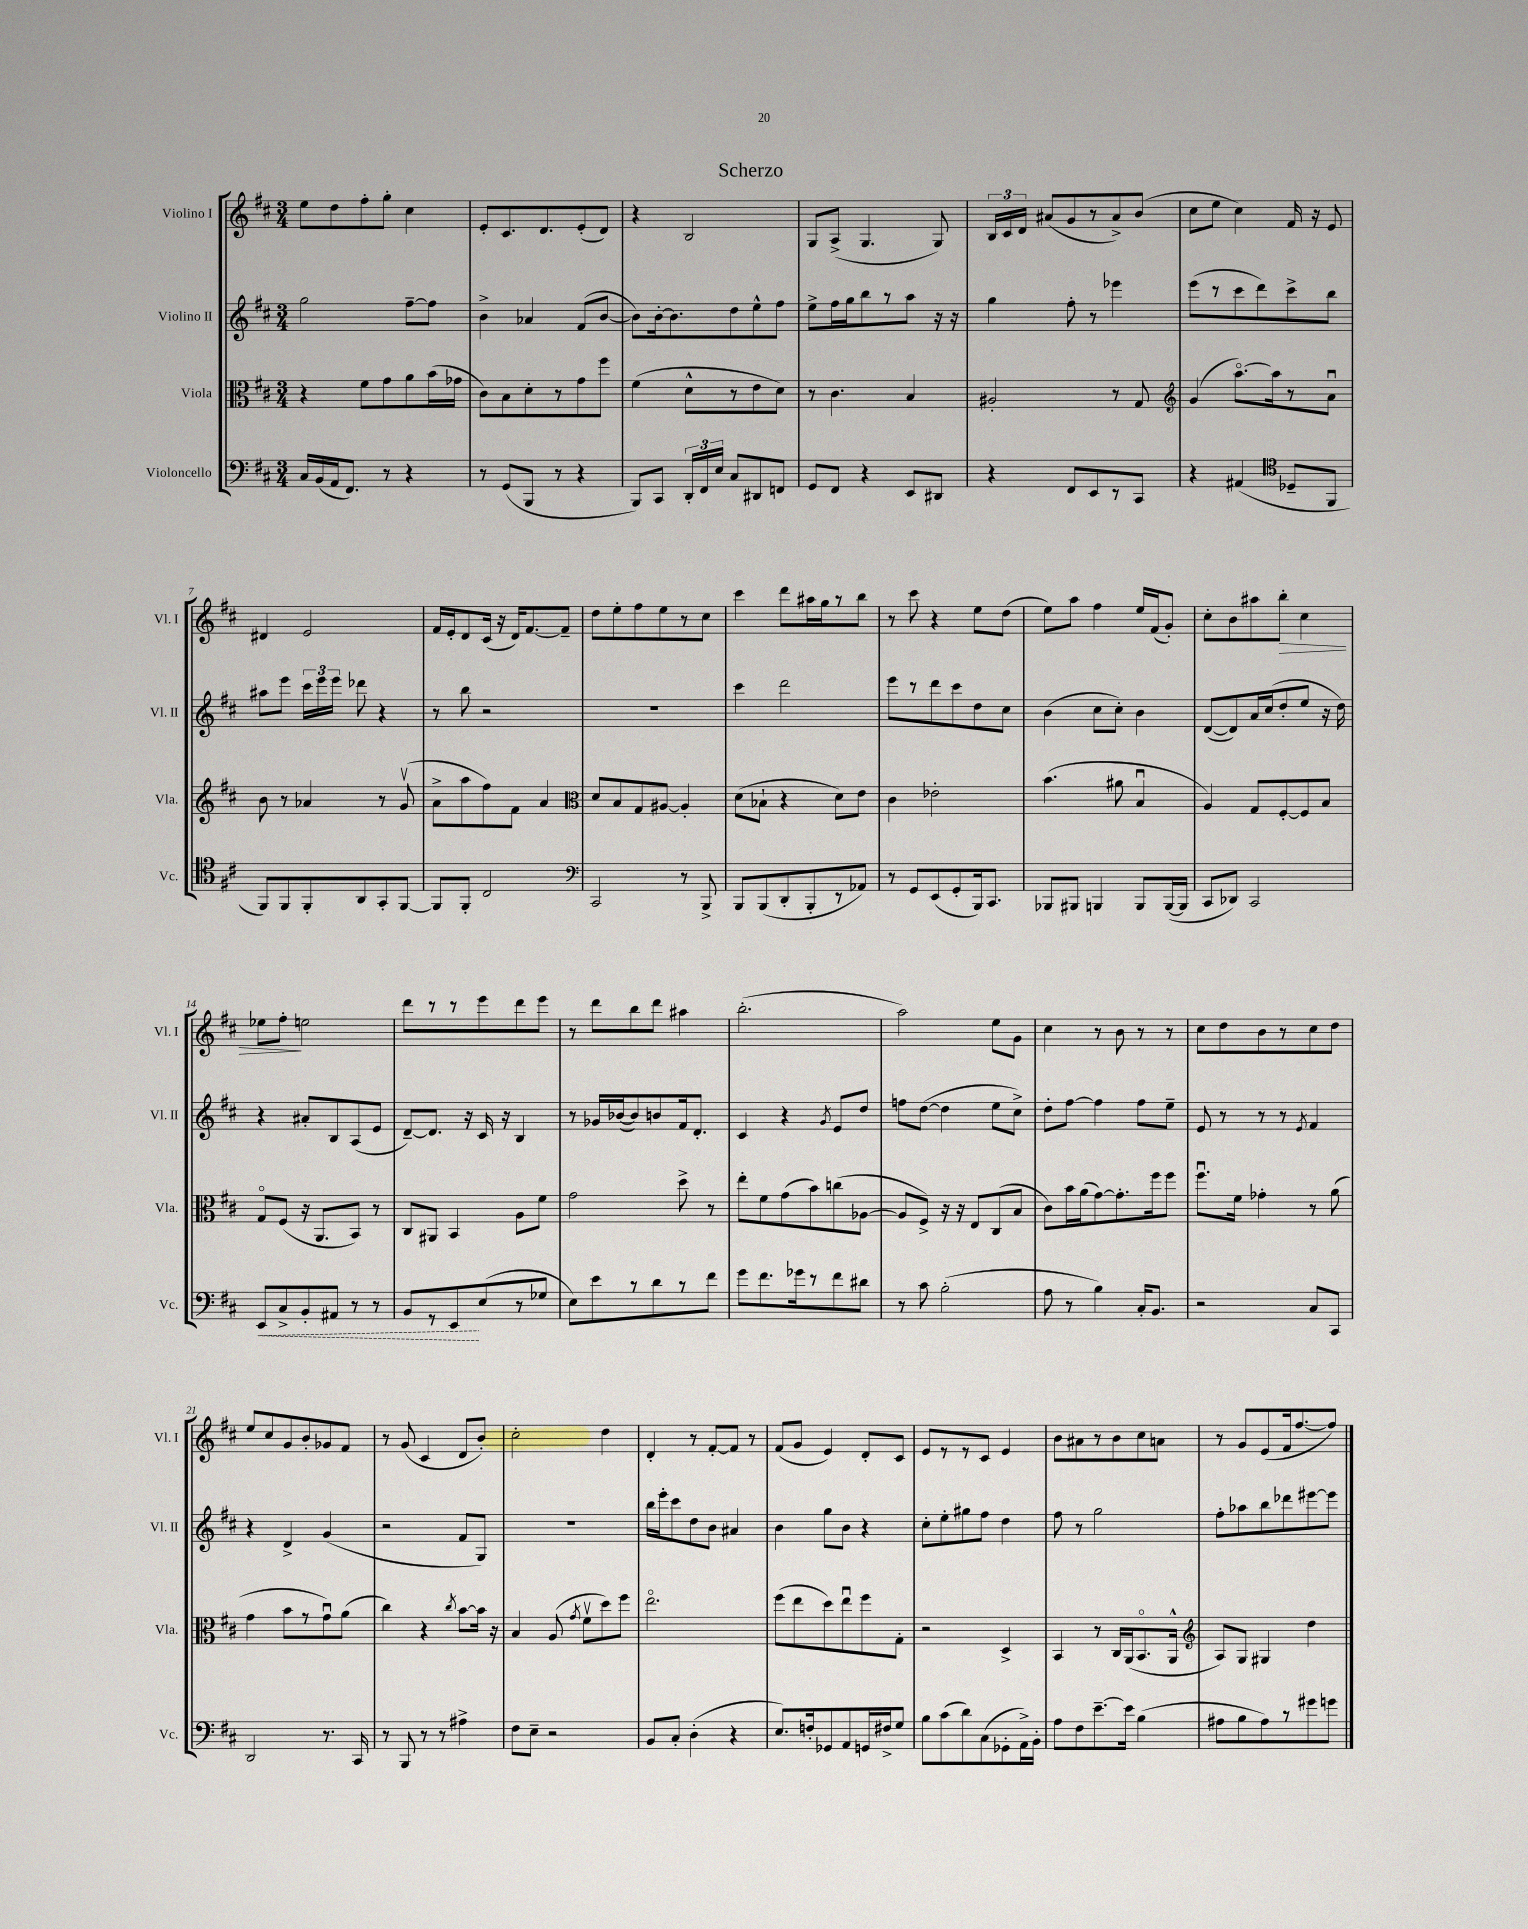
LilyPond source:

\header { title = "Scherzo" }
<<
\new StaffGroup <<
\new Staff = "s0" \with { instrumentName = "Violino I" shortInstrumentName = "Vl. I" } {
    \clef treble \key d \major \numericTimeSignature \time 3/4
    \autoBeamOff e''8[ d''8 fis''8-. g''8]-. cis''4 |
    e'8[-. cis'8. d'8. e'8-.( d'8]) |
    r4 b2 |
    g8[ a8]->( g4. g8) |
    \tuplet 3/2 { b16[ cis'16 d'16] } ais'8[( g'8 r8 ais'8->) b'8]( |
    cis''8[ e''8] cis''4) fis'16 r16 e'8 |
    dis'4 e'2 |
    fis'16[ e'16-. d'8 cis'16]( r16 d'16[) fis'8.~ fis'8]-- |
    d''8[ e''8-. fis''8 e''8 r8 cis''8] |
    cis'''4 d'''8[ ais''16 g''16 r8 b''8] |
    r8 cis'''8 r4 e''8[ d''8]( |
    e''8[) a''8] fis''4 e''16[ fis'16( g'8]-.) |
    cis''8[-. b'8 ais''8 b''8]-.\> cis''4 |
    ees''8[ fis''8]-.\! e''2 |
    d'''8[ r8 r8 e'''8 d'''8 e'''8] |
    r8 d'''8[ b''8 d'''8] ais''4 |
    b''2.-.( |
    a''2) e''8[ g'8] |
    cis''4 r8 b'8 r8 r8 |
    cis''8[ d''8 b'8 r8 cis''8 d''8] |
    e''8[ cis''8 g'8 b'8-. ges'8 fis'8] |
    r8 g'8( cis'4 d'8[ b'8]-.) |
    cis''2-. d''4 |
    d'4-. r8 fis'8[~-. fis'8] r8 |
    fis'8[( g'8] e'4) d'8[-. cis'8] |
    e'8[ r8 r8 cis'8] e'4 |
    b'8[ ais'8 r8 b'8 cis''8 a'8] |
    r8 g'8[ e'8( fis'16 fis''8.~ fis''8]) \bar "|." |
}
\new Staff = "s1" \with { instrumentName = "Violino II" shortInstrumentName = "Vl. II" } {
    \clef treble \key d \major \numericTimeSignature \time 3/4
    \autoBeamOff g''2 fis''8[~-- fis''8] |
    b'4-> aes'4 fis'8[( b'8]~ |
    b'8[) b'16~-. b'8. d''8 e''8-^ fis''8] |
    e''8[-> fis''16 g''16 b''8 r8 a''8] r16 r16 |
    g''4 fis''8-. r8 ees'''4 |
    e'''8[( r8 cis'''8 d'''8) cis'''8-> b''8] |
    ais''8[ e'''8] \tuplet 3/2 { cis'''16[ e'''16 e'''16] } des'''8 r4 |
    r8 b''8 r2 |
    R2. |
    cis'''4 d'''2 |
    e'''8[ r8 d'''8 cis'''8 d''8 cis''8] |
    b'4( cis''8[ cis''8]-.) b'4 |
    d'8[~( d'8) a'16 cis''16( d''8-. e''8] r16 d''16) |
    r4 ais'8[-. b8 a8( e'8] |
    d'8[~--) d'8.] r16 cis'16 r16 b4 |
    r8 ges'16[ bes'16~( bes'8) b'8 fis'16 d'8.]-. |
    cis'4 r4 \acciaccatura { g'8 } e'8[ d''8] |
    f''8[ d''8]~( d''4 e''8[ cis''8]->) |
    d''8[-. fis''8]~ fis''4 fis''8[ e''8]-- |
    e'8 r8 r8 r8 \acciaccatura { e'8 } fis'4 |
    r4 d'4-> g'4( |
    r2 fis'8[ g8]) |
    R2. |
    b''16[ e'''16-. cis'''8 d''8 b'8] ais'4 |
    b'4 g''8[ b'8] r4 |
    cis''8[-. e''8-. gis''8 fis''8] d''4 |
    fis''8 r8 g''2 |
    fis''8[-. aes''8 b''8 des'''8 eis'''8~ eis'''8] \bar "|." |
}
\new Staff = "s2" \with { instrumentName = "Viola" shortInstrumentName = "Vla." } {
    \clef alto \key d \major \numericTimeSignature \time 3/4
    \autoBeamOff r4 fis'8[ g'8 a'8 b'16( ges'16] |
    cis'8[) b8 d'8-. r8 g'8 fis''8] |
    fis'4( d'8[-^ r8 e'8 d'8]) |
    r8 cis'4. b4 |
    ais2-. r8 g8 |
    \clef treble g'4( a''8.[~\flageolet) a''16 r8 a'8]\downbow |
    b'8 r8 aes'4 r8 g'8\upbow( |
    a'8[-> a''8 fis''8) fis'8] a'4 |
    \clef alto d'8[ b8 g8 ais8]~ ais4-. |
    d'8[( bes8]-! r4 d'8[) e'8] |
    cis'4 ees'2-. |
    b'4.( ais'8 b4\downbow |
    a4) g8[ fis8~-. fis8 b8] |
    g8[\flageolet fis8]( r16 a,8.[ b,8]) r8 |
    cis8[ ais,8] b,4 a8[ fis'8] |
    g'2 d''8-> r8 |
    e''8[-. fis'8 g'8( b'8) c''8( aes8]~ |
    aes8[ fis8]->) r16 r16 e8[ cis8( b8] |
    cis'8[) b'16 a'16( g'8~) g'8.-. fis''16 fis''8] |
    fis''8.[\downbow fis'16] ges'4-. r8 a'8( |
    g'4 b'8[ r8 g'8\downbow) a'8]( |
    cis''4) r4 \acciaccatura { cis''8 } b'8[~ b'16] r16 |
    b4 a8( \acciaccatura { g'8 } fis'8[\upbow d''8) fis''8] |
    e''2.\flageolet |
    fis''8[( e''8 d''8) e''8\downbow fis''8 g8]-. |
    r2 d4-> |
    b,4 r8 cis16[ a,16( b,8.\flageolet a,16]-^ |
    \clef treble a8[) g8] gis4 d''4 \bar "|." |
}
\new Staff = "s3" \with { instrumentName = "Violoncello" shortInstrumentName = "Vc." } {
    \clef bass \key d \major \numericTimeSignature \time 3/4
    \autoBeamOff cis16[ b,16( a,16 fis,8.]) r8 r4 |
    r8 g,8[( b,,8] r8 r4 |
    b,,8[) cis,8] \tuplet 3/2 { d,16[-. fis,16 e16] } cis8[ dis,8 f,8] |
    g,8[ fis,8] r4 e,8[ dis,8] |
    r4 fis,8[ e,8 r8 cis,8] |
    r4 ais,4( \clef tenor des8[-- fis,8] |
    fis,8[) fis,8 fis,8-. a,8 g,8-. fis,8]~ |
    fis,8[ fis,8]-. cis2 |
    \clef bass cis,2 r8 b,,8-> |
    b,,8[ b,,8( d,8-. b,,8-. r8 aes,8]) |
    r8 g,8[ e,8( g,8-. b,,16) cis,8.] |
    bes,,8[ bis,,8] b,,4 b,,8[ b,,16~( b,,16] |
    cis,8[ des,8]) cis,2 |
    \once \override Hairpin.style = #'dashed-line e,8[\< cis8-> b,8-. ais,8] r8 r8 |
    b,8[ r8 e,8\! e8( r8 ges8] |
    e8[) e'8 r8 d'8 r8 fis'8] |
    g'8[ fis'8. ges'16 r8 fis'8 dis'8] |
    r8 cis'8 b2-.( |
    a8 r8 b4) cis16[-. b,8.] |
    r2 cis8[ cis,8] |
    d,2 r8. cis,16 |
    r8 b,,8 r8 r8 ais4-> |
    fis8[ e8]-- r2 |
    b,8[ cis8]-. d4-.( r4 |
    e8.[) f16-. ges,8 a,8 g,16 fis16-> g8] |
    b8[ cis'8( d'8) cis8( ges,8-. a,16->) b,16]-. |
    a8[ fis8 e'8.~-- e'16] b4( |
    ais8[ b8 ais8) r8 gis'8 g'8] \bar "|." |
}
>>
>>
